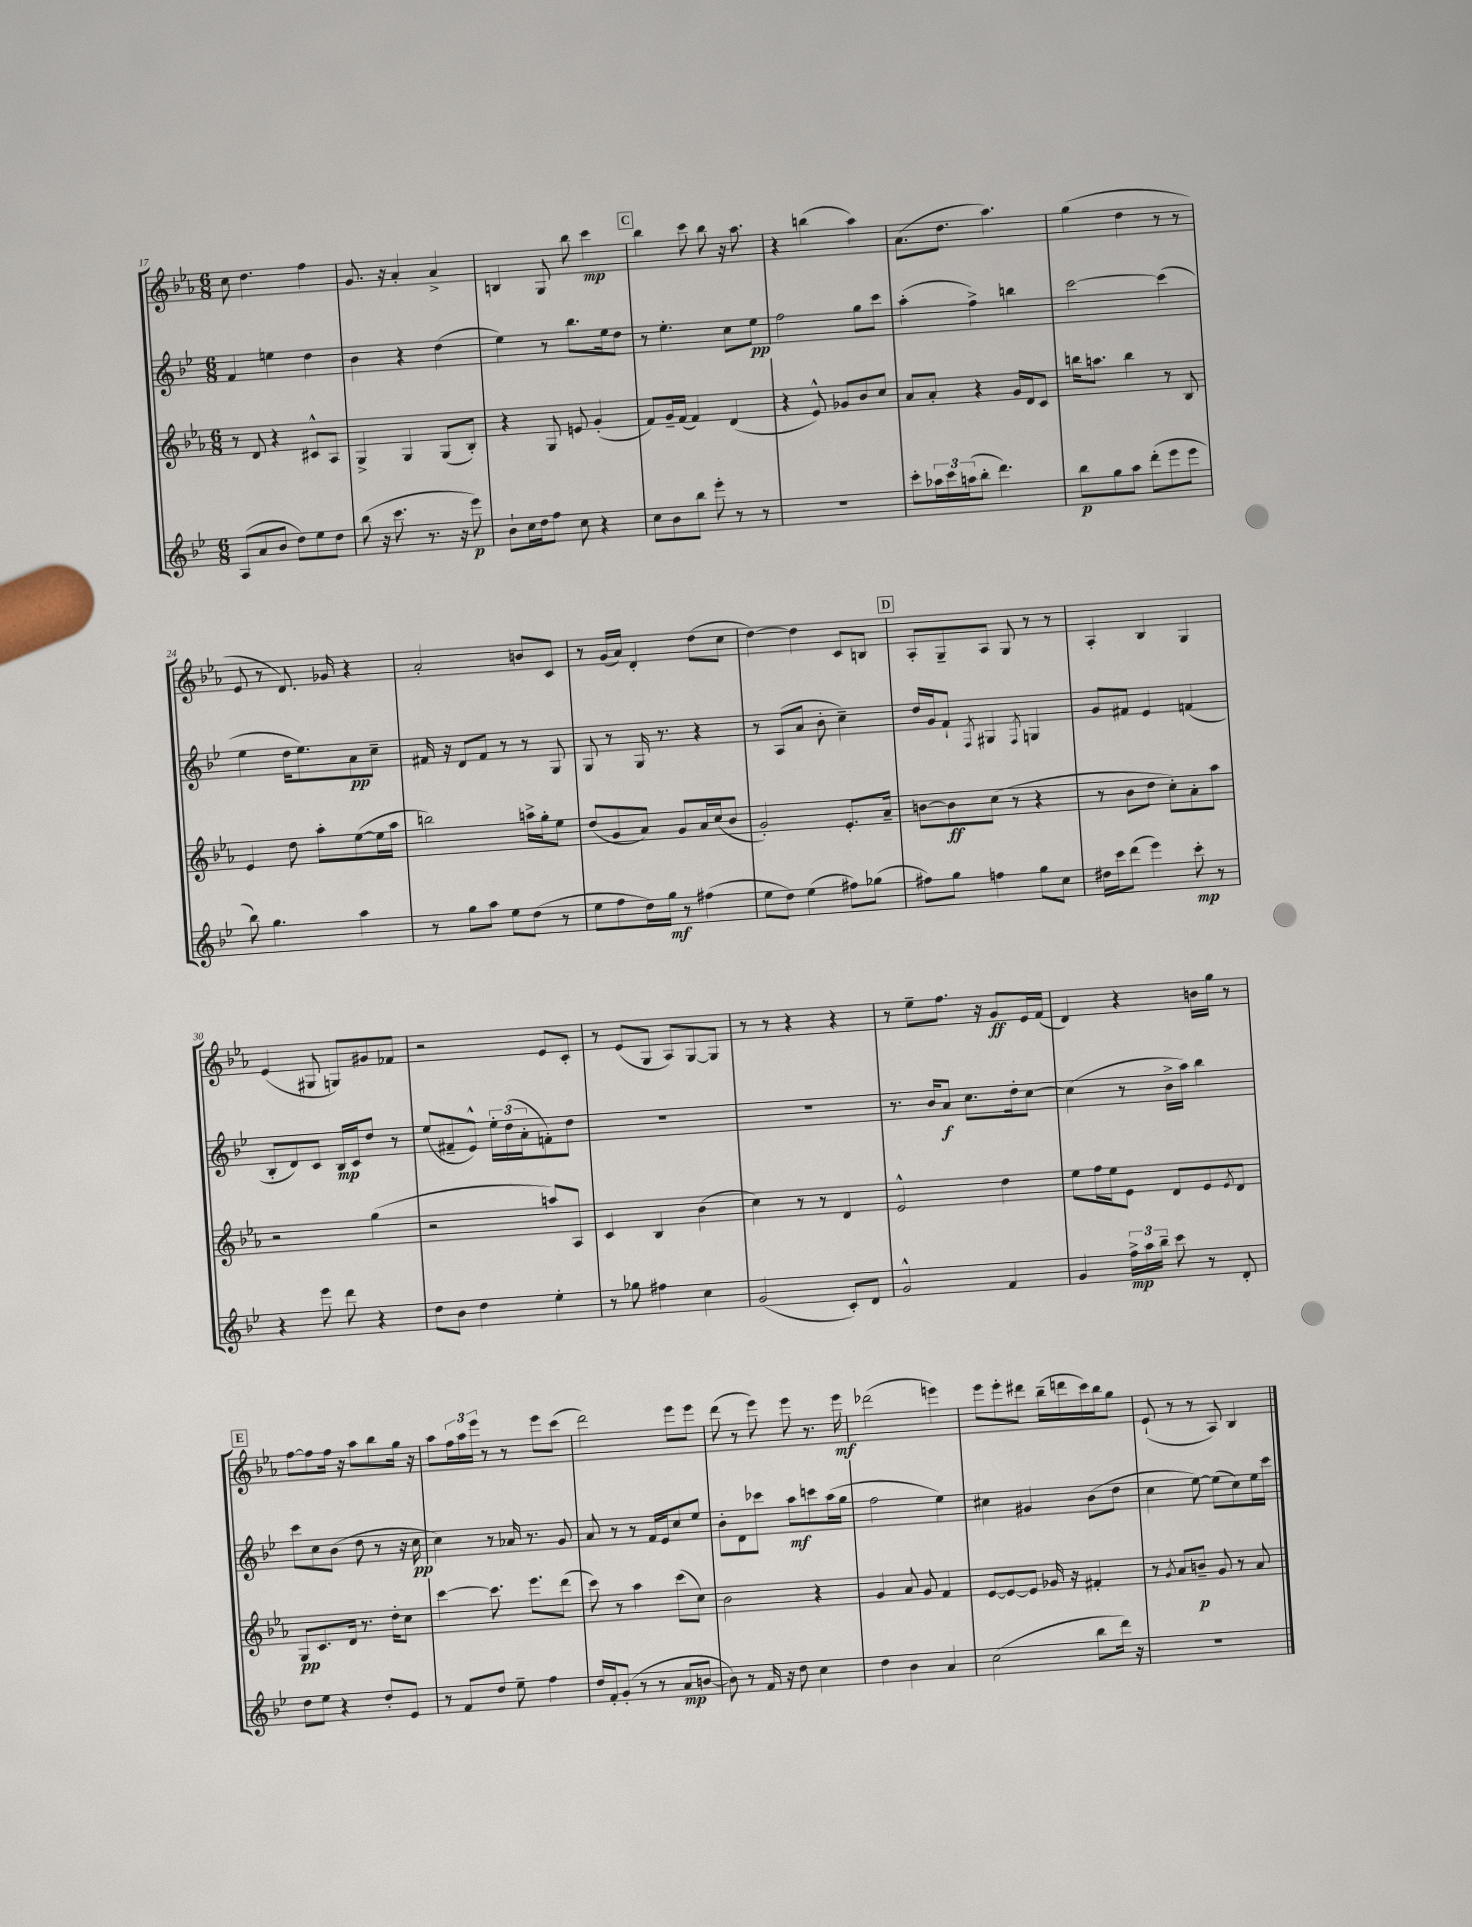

**kern	**kern	**kern	**kern
*staff4	*staff3	*staff2	*staff1
*clefG2	*clefG2	*clefG2	*clefG2
*k[b-e-]	*k[b-e-a-]	*k[b-e-]	*k[b-e-a-]
*M6/8	*M6/8	*M6/8	*M6/8
(8A/L	8r	4f/	8cc\
8a/	8d/	.	4.dd\
8b-/J	4r	4ee\	.
8dd\L)	.	.	.
8ee-\	8c#^^/L	4dd\	4ff\
8dd\J	8A-/J	.	.
=	=	=	=
(8bb-\	4G^/	4b-\	8.g/
16r	.	.	.
8.ccc\	.	.	16r
.	4G/	4r	4a-'/
8.r	.	.	.
.	(8G/L	(4dd\	4a-^/
16r	.	.	.
8eee-\)	8B-'/J)	.	.
=	=	=	=
8b-`\L	4r	4ee-\)	4B/
16cc\L	.	.	.
16dd\J	.	.	.
8ff\J	8G/	8r	8G/
8cc\	8e/	8.bb-\L	8bb-\
4r	(4g'/	.	4ccc\
.	.	16ee-\k	.
.	.	8dd\J	.
=	=	=	=
8cc\L	8f/L)	8r	4bb-\
8b-\	16g~/L	4.ee-'\	.
.	(16f/JJ	.	.
8bb-\J	4f/)	.	8ccc\
8eee-'\	.	.	8bb-\
8r	(4d/	8cc\L	16r
.	.	.	8.aa-\
8r	.	8ee-\J	.
=	=	=	=
2.r	4r	2ff\	4r
.	8e-^^/)	.	(4bb\
.	8g-/L	.	.
.	8b-/	8gg\L	4aa-\)
.	8cc/J	8ccc\J	.
=	=	=	=
8ccc'\L	8a-/L	(4aa'\	(8.a-\L
24aa-\L	8a-'/J	.	.
24ccc\	.	.	.
.	.	.	8.dd\J
(24aa\J	.	.	.
8bb-'\J	4r	4ff^\)	.
4.ddd\)	.	.	4.aa-\)
.	16g/LL	4bb\	.
.	16d/J	.	.
.	8c/J	.	.
=	=	=	=
8bb-\L	16bb\LK	[2ccc\	(4gg\
.	8.aa\J	.	.
8gg\	.	.	.
8aa\J	4bb\	.	4dd\
(8ddd'\L	.	.	.
8eee-\	8r	(4ccc\]	8r
8eee-\J	8B-/	.	8r
=	=	=	=
8bb-\)	4e-/	4ee-\	8e-/
4.gg\	.	.	8r
.	8dd\	16dd\LK	8.d/)
.	.	8.ee-\)	.
.	8aa-'\L	.	.
.	.	.	16g-/
4aa\	([8ee-\	8a\	4r
.	16ee-\]L	8cc~\J	.
.	16aa-\JJ	.	.
=	=	=	=
8r	2bb\)	16f#/	2a-'/
.	.	16r	.
8gg\L	.	8d/L	.
8aa\J	.	8f#/J	.
8ee-\L	.	8r	.
(8dd\J	16aa^\LL	8r	8b/L
.	16gg'\J	.	.
8r	8ee-\J	8G/	8c/J
=	=	=	=
8ee-\L	(8dd/L	8G/	8r
8ff\	8g/	8r	(16g/LL
.	.	.	16a-/JJ)
16dd\L)	8a-/J)	16G/	4d'/
16gg\JJ	.	8.r	.
8r	8g/L	.	.
(4ff#\	16a-/L	4r	(8dd\L
.	(16cc/J	.	.
.	8b-/J	.	8cc\J
=	=	=	=
8ee-\L	2g'/)	8r	[4dd\)
8dd\J)	.	(8A/L	.
(4ee-\	.	8a/J	4dd\]
.	.	8b-'\	.
8ff#\L)	8.e-'/L	4cc~\)	8c/L
(8gg-\J	.	.	8B/J
.	16a-~/Jk	.	.
=	=	=	=
8ff#\L)	[8b\L	16dd/LL	8A-'/L
.	.	16g/J	.
8gg\J	8b\]	8f`/J	8G~/
.	.	8qF/	.
4ff\	(8cc\J	4G#/	8A-/J
.	8r	.	8G/
.	.	8qF/	.
8gg\L	4r	4G/	8r
8cc\J	.	.	8r
=	=	=	=
16dd#\LL	8r	8g/L	4A-'/
16ccc\J	.	.	.
(8ddd\J	8b-\L	8f#/J	.
4eee-\)	8dd\J	4e-/	4B-/
.	8cc'\L)	.	.
8ccc'\	8a-'\	(4f/	4G/
8r	8aa-\J	.	.
=	=	=	=
4r	2r	8B-'/L	(4e-/
.	.	8d/)	.
8eee-\	.	8c/J	8G#/
8ddd\	.	16B-/LL	8G/L)
.	.	16c/J	.
4r	(4gg\	8dd/J	8g#/
.	.	8r	8f-/J
=	=	=	=
8dd\L	2r	(8ee-/L	2r
8b-\J	.	8f#~/	.
4dd\	.	8e-^^/J)	.
.	.	24ee-'\LL	.
.	.	(24dd\	.
.	.	24a'\J	.
4ee-'\	8aa/L)	8f'\)	8e-/L
.	8A-/J	8dd\J	8c'/J
=	=	=	=
8r	4c/	2.r	8r
8gg-\	.	.	(8e-/L
4ff#\	4B-/	.	8G/J
.	.	.	8A-/L)
4cc\	(4b-\	.	[8G/
.	.	.	8G/]J
=	=	=	=
(2g/	4cc\)	2.r	8r
.	.	.	8r
.	8r	.	4r
.	8r	.	.
8c'/L)	4d/	.	4r
8d/J	.	.	.
=	=	=	=
2g^^/	2e-^^/	8.r	8r
.	.	.	8ee-~\L
.	.	16b-/LK	.
.	.	8a/J	8.ff\J
.	.	8.cc\L	.
.	.	.	16r
4f/	4dd\	.	8g/L
.	.	16dd'\k	.
.	.	[8cc\J	16e-/L
.	.	.	(16f/JJ
=	=	=	=
4g/	8ee-\L	(4cc\]	4d/)
.	16ff\L	.	.
.	16ee-\J	.	.
24ff^\LL	8e-\J	8r	4r
24aa\	.	.	.
24bb-~\JJ	.	.	.
8ccc\	8d/L	16b-^\LL	.
.	.	16aa\JJ)	.
8r	8e-/	4bb-\	16b\LL
.	.	.	16gg\JJ
.	8qe-/	.	.
8d'/	8d/J	.	8r
=	=	=	=
8dd\L	8G/L	8ccc\L	[8ff\L
8ee-\J	8.c/	8cc\	8ff\]
4r	.	(8b-\J	16ff\Jk
.	16d/Jk	.	16r
.	8.r	8dd\	8aa-\L
8dd'/L	.	8r	8bb-\
.	16dd'\LK	.	.
8e-/J	8cc\J	16r	16gg\Jk
.	.	16cc\	16r
=	=	=	=
8r	[4ccc\	4cc\)	8aa-\L
8f/L	.	.	24ff\L
.	.	.	24aa-\
.	.	.	24eee-\JJ
8dd/J	8.ccc\]	8r	8r
8ee-~\	.	16a-/	8r
.	8.eee-\L	8.r	.
4ff\	.	.	8eee-\L
.	(8ddd\J	8g/	(8ccc\J
=	=	=	=
16dd/LL	8ccc\)	8a/	2ddd\)
16f'/J	.	.	.
(8g'/J	8r	8r	.
8r	4aa-\	8r	.
8r	.	16f/LL	.
.	.	16e-/J	.
8a/L	(8ccc\L	8cc/	8eee-\L
[8b/J	8cc\J)	8ee-/J	8eee-\J
=	=	=	=
8b\])	2b-\	8b-'\L	(8ddd\
8r	.	8d\	8r
16f/	.	8ccc-\J	8eee-\)
16r	.	.	.
8dd\	.	8aa\L	8eee-\
4cc\	4r	8ccc\	8.r
.	.	(16aa\L	.
.	.	16gg\JJ	16eee-\
=	=	=	=
4dd\	4g/	2ff\	(2ddd-\
4b-\	8a-/	.	.
.	8g/	.	.
4a/	4f/	4ee-\)	4eee\)
=	=	=	=
(2cc\	[8e-/L	4cc#\	8eee-\L
.	8e-/_	.	8eee-'\
.	8e-/]J	4g#/	8ddd#\J
.	16g-/	.	(16bb-~\LL
.	16r	.	16ddd\
8bb-\L	4f#'/	(8b-\L	16ccc\)
.	.	.	16bb-\J
16ddd\Jk)	.	8dd\J	8gg\J
16r	.	.	.
=	=	=	=
2.r	8r	4cc\	(8e-`/
.	8qg/	.	.
.	8a-/L	.	8r
.	8b~/J	[8ee-\)	8r
.	8g/	(8ee-\]L	8A-/)
.	8r	8cc\)	4B-/
.	8a-/	16ee-\L	.
.	.	16ccc\JJ	.
==	==	==	==
*-	*-	*-	*-
